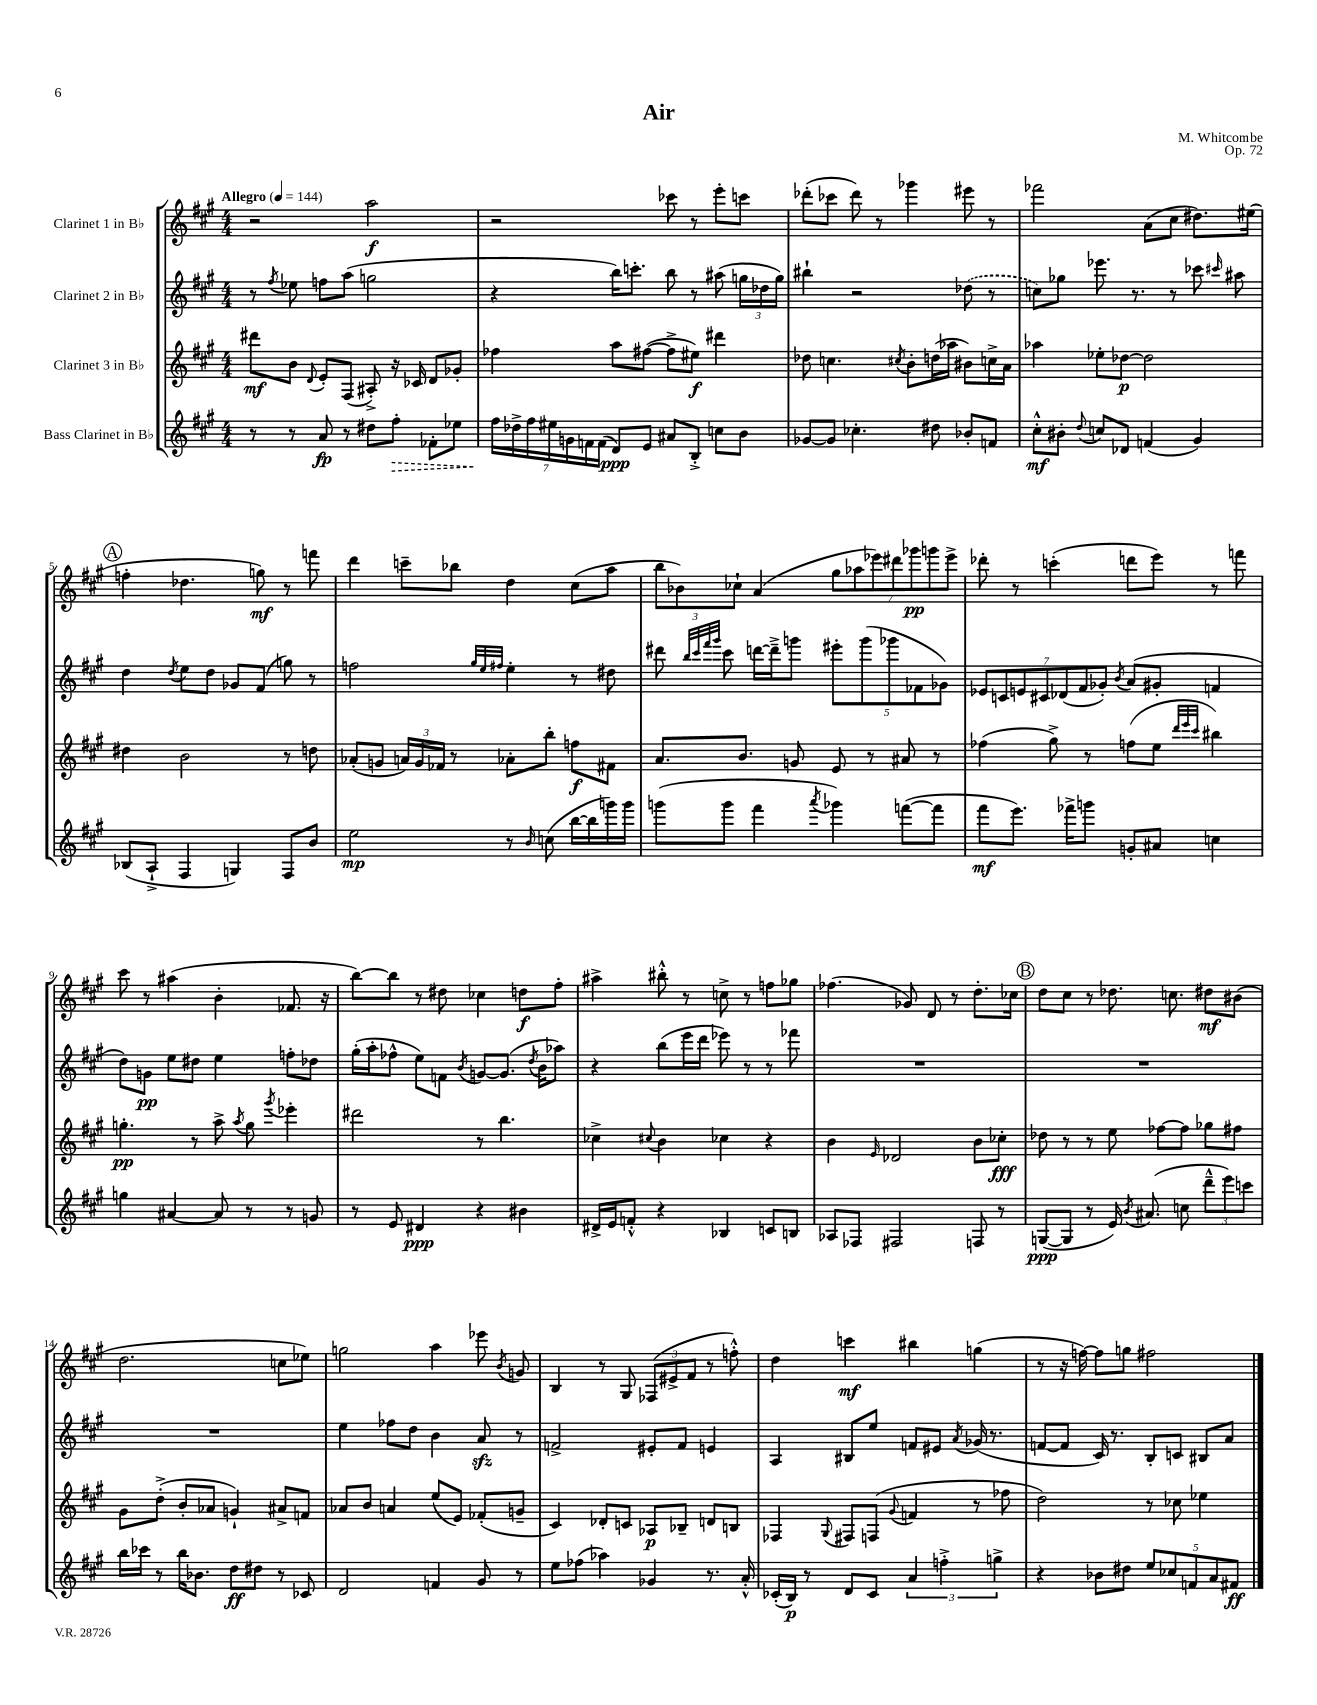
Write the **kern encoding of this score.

**kern	**kern	**kern	**kern
*staff4	*staff3	*staff2	*staff1
*clefG2	*clefG2	*clefG2	*clefG2
*k[f#c#g#]	*k[f#c#g#]	*k[f#c#g#]	*k[f#c#g#]
*M4/4	*M4/4	*M4/4	*M4/4
*MM144	*MM144	*MM144	*MM144
8r	8ddd#	8r	2r
.	.	8qff#	.
8r	8b	8ee-	.
.	8qqd	.	.
8a	8e'	8ff	.
8r	(8F#	(8aa	.
8dd#	8A#'^)	2gg	2aa
8ff#'	16r	.	.
.	16c-	.	.
8f-'	8d	.	.
8ee-	8g-'	.	.
=	=	=	=
28ff#	4ff-	4r	2r
28dd-^	.	.	.
28ff#	.	.	.
28ee#	.	.	.
28g	.	.	.
28f	.	.	.
(28f	.	.	.
8d)	8aa	16bb)	.
.	.	8.ccc'	.
8e	([8ff#	.	.
8a#	8ff#^]	8bb	8ccc-
8B'^	8ee#)	8r	8r
8cc	4ddd#	(8aa#	8eee'
8b	.	24gg	8ccc
.	.	24dd-	.
.	.	24gg)	.
=	=	=	=
[8g-	8dd-	4bb#`	(8ddd-'
8g-]	4.cc	.	8ccc-
4.cc-'	.	2r	8ddd-)
.	.	.	8r
.	8qcc#	.	.
.	8b'	.	4ggg-
8dd#	(16dd	.	.
.	16aa-	.	.
8b-'	8b#)	(8dd-	8eee#
8f	16cc^	8r	8r
.	16a	.	.
=	=	=	=
8cc#'^^	4aa-	8cc)	2fff-
8b#'	.	8gg-	.
8qqdd	.	.	.
8cc	8ee-'	8.eee-	.
8d-	[8dd-	.	.
.	.	8.r	.
(4f	2dd-]	.	(8a
.	.	8r	8cc#
4g#)	.	8ccc-	8.dd#)
.	.	16qqccc#	.
.	.	8aa#	.
.	.	.	(16ee#
=	=	=	=
(8B-	4dd#	4dd	4ff'
8A`^	.	.	.
.	.	8qdd	.
4F#	2b	8ee	4.dd-
.	.	8dd	.
4G)	.	8g-	.
.	.	(8f#	8gg)
8F#	8r	8gg)	8r
8b	8dd	8r	8fff
=	=	=	=
2ee	(8a-'	2ff	4ddd
.	8g	.	.
.	24a)	.	8ccc~
.	24g	.	.
.	24f-	.	.
.	8r	.	8bb-
.	.	32qqgg#	.
.	.	32qqee	.
.	.	32qqff#	.
8r	8a-'	4ee'	4dd
16qqb	.	.	.
(8cc	8bb'	.	.
[16bb	8ff	8r	(8cc#
16bb]	.	.	.
16ggg)	8f#	8dd#	8aa
16ggg	.	.	.
=	=	=	=
(8ggg	8.a	8ddd#	12bb
.	.	.	12b-)
.	.	32qqbb	.
.	.	32qqccc#	.
.	.	32qqfff#	.
.	.	32qqggg#	.
8ggg	.	8ccc#	.
.	.	.	12cc-`
.	8.b	.	.
4fff#	.	[16ddd	(4a
.	.	16ddd~^]	.
.	8g	8ggg	.
8qaaa	.	.	.
4ggg-)	8e	10eee#'	14gg#
.	.	.	14aa-
.	.	(10ggg	.
.	8r	.	.
.	.	.	14eee-)
.	.	10ggg-	.
.	.	.	14ddd#
([8fff	8a#	.	.
.	.	.	14ggg-
.	.	10f-	.
.	.	.	14ggg
8fff]	8r	.	.
.	.	10g-)	.
.	.	.	14eee-^
=	=	=	=
8fff#	(4ff-	14e-	8ddd-'
.	.	14c	.
8.eee)	.	.	8r
.	.	14e	.
.	.	14c#	.
.	8gg#^)	.	(4ccc'
.	.	(14d-	.
16fff-^	.	.	.
.	.	14f#	.
8ggg	8r	.	.
.	.	14g-')	.
.	.	8qb	.
8g'	(8ff	(8a	8ddd
8a#	8ee	8g#'	8eee)
.	32qqddd	.	.
.	32qqeee	.	.
.	32qqccc#	.	.
4cc	4bb#)	4f	8r
.	.	.	8fff
=	=	=	=
4gg	4.gg'	8dd)	8ccc#
.	.	8g	8r
[4a#	.	8ee	(4aa#
.	8r	8dd#	.
8a#]	8aa^	4ee	4b'
.	8qaa	.	.
8r	8gg	.	.
.	8qggg#	.	.
8r	4eee-'	8ff'	8.f-
8g	.	8dd-	.
.	.	.	16r
=	=	=	=
8r	2ddd#	(16gg#'	[8bb)
.	.	16aa'	.
8e	.	8ff-^^	8bb]
4d#	.	8ee)	8r
.	.	8f	8dd#
.	.	8qb	.
4r	8r	[8g	4cc-
.	4.bb	(8.g]	.
4b#	.	.	8dd
.	.	8qdd	.
.	.	16b	.
.	.	8aa-)	8ff#'
=	=	=	=
16d#^	4cc-^	4r	4aa#^
16e	.	.	.
8f'^^	.	.	.
.	8qqcc#	.	.
4r	4b	(8bb	8bb#'^^
.	.	16eee	8r
.	.	16ddd	.
4B-	4cc-	8eee-)	8cc^
.	.	8r	8r
8c	4r	8r	8ff
8B	.	8fff-	8gg-
=	=	=	=
8A-	4b	1r	(4.ff-
8F-	.	.	.
.	16qqe	.	.
2F#	2d-	.	.
.	.	.	8g-)
.	.	.	8d
.	.	.	8r
8F	8b	.	8.dd'
8r	8cc-'	.	.
.	.	.	16cc-
=	=	=	=
([8G	8dd-	1r	8dd
8G]	8r	.	8cc#
8r	8r	.	8r
16e)	8ee	.	8.dd-
8qb	.	.	.
(8.a#	.	.	.
.	[8ff-	.	.
.	.	.	8.cc
8cc	8ff-]	.	.
12ddd~^^	8gg-	.	8dd#
12eee)	.	.	.
.	8ff#	.	(8b#
12ccc	.	.	.
=	=	=	=
16bb	8g#	1r	2.dd
16ccc-	.	.	.
8r	(8dd'^	.	.
16bb	8b'	.	.
8.b-	.	.	.
.	8a-	.	.
8dd	4g`)	.	.
8dd#	.	.	.
8r	8a#^	.	8cc
8c-	8f	.	8ee-)
=	=	=	=
2d	8a-	4ee	2gg
.	8b	.	.
.	4a	8ff-	.
.	.	8dd	.
4f	(8ee	4b	4aa
.	8e)	.	.
8g#	(8f-'	8a	8eee-
.	.	.	8qb
8r	8g~	8r	8g
=	=	=	=
8ee	4c#)	2f^	4B
(8ff-	.	.	.
4aa-)	8d-'	.	8r
.	8c	.	8G#
4g-	8A-	8e#'	(12F-
.	.	.	12e#^
.	8B-~	8f	.
.	.	.	12f#
8.r	8d	4e	8r
.	8B	.	8ff'^^)
16a'^^	.	.	.
=	=	=	=
(16c-'	4F-	4A	4dd
16B)	.	.	.
8r	.	.	.
.	8qqG#	.	.
8d	8F#	8B#	4ccc
8c-	(8F	8ee	.
.	8qqg#	.	.
6a	4f	8f	4bb#
.	.	8e#	.
6ff'^	.	.	.
.	.	8qa	.
.	8r	(16g-	(4gg
.	.	8.r	.
6gg^	.	.	.
.	8ff-	.	.
=	=	=	=
4r	2dd)	[8f	8r
.	.	8f]	16r
.	.	.	[16ff)
8b-	.	16c#)	8ff]
.	.	8.r	.
8dd#	.	.	8gg
10ee	8r	8B'	2ff#
10cc-	.	.	.
.	8cc-	8c	.
10f	.	.	.
.	4ee-	8B#	.
10a	.	.	.
.	.	8a	.
10f#	.	.	.
==	==	==	==
*-	*-	*-	*-
